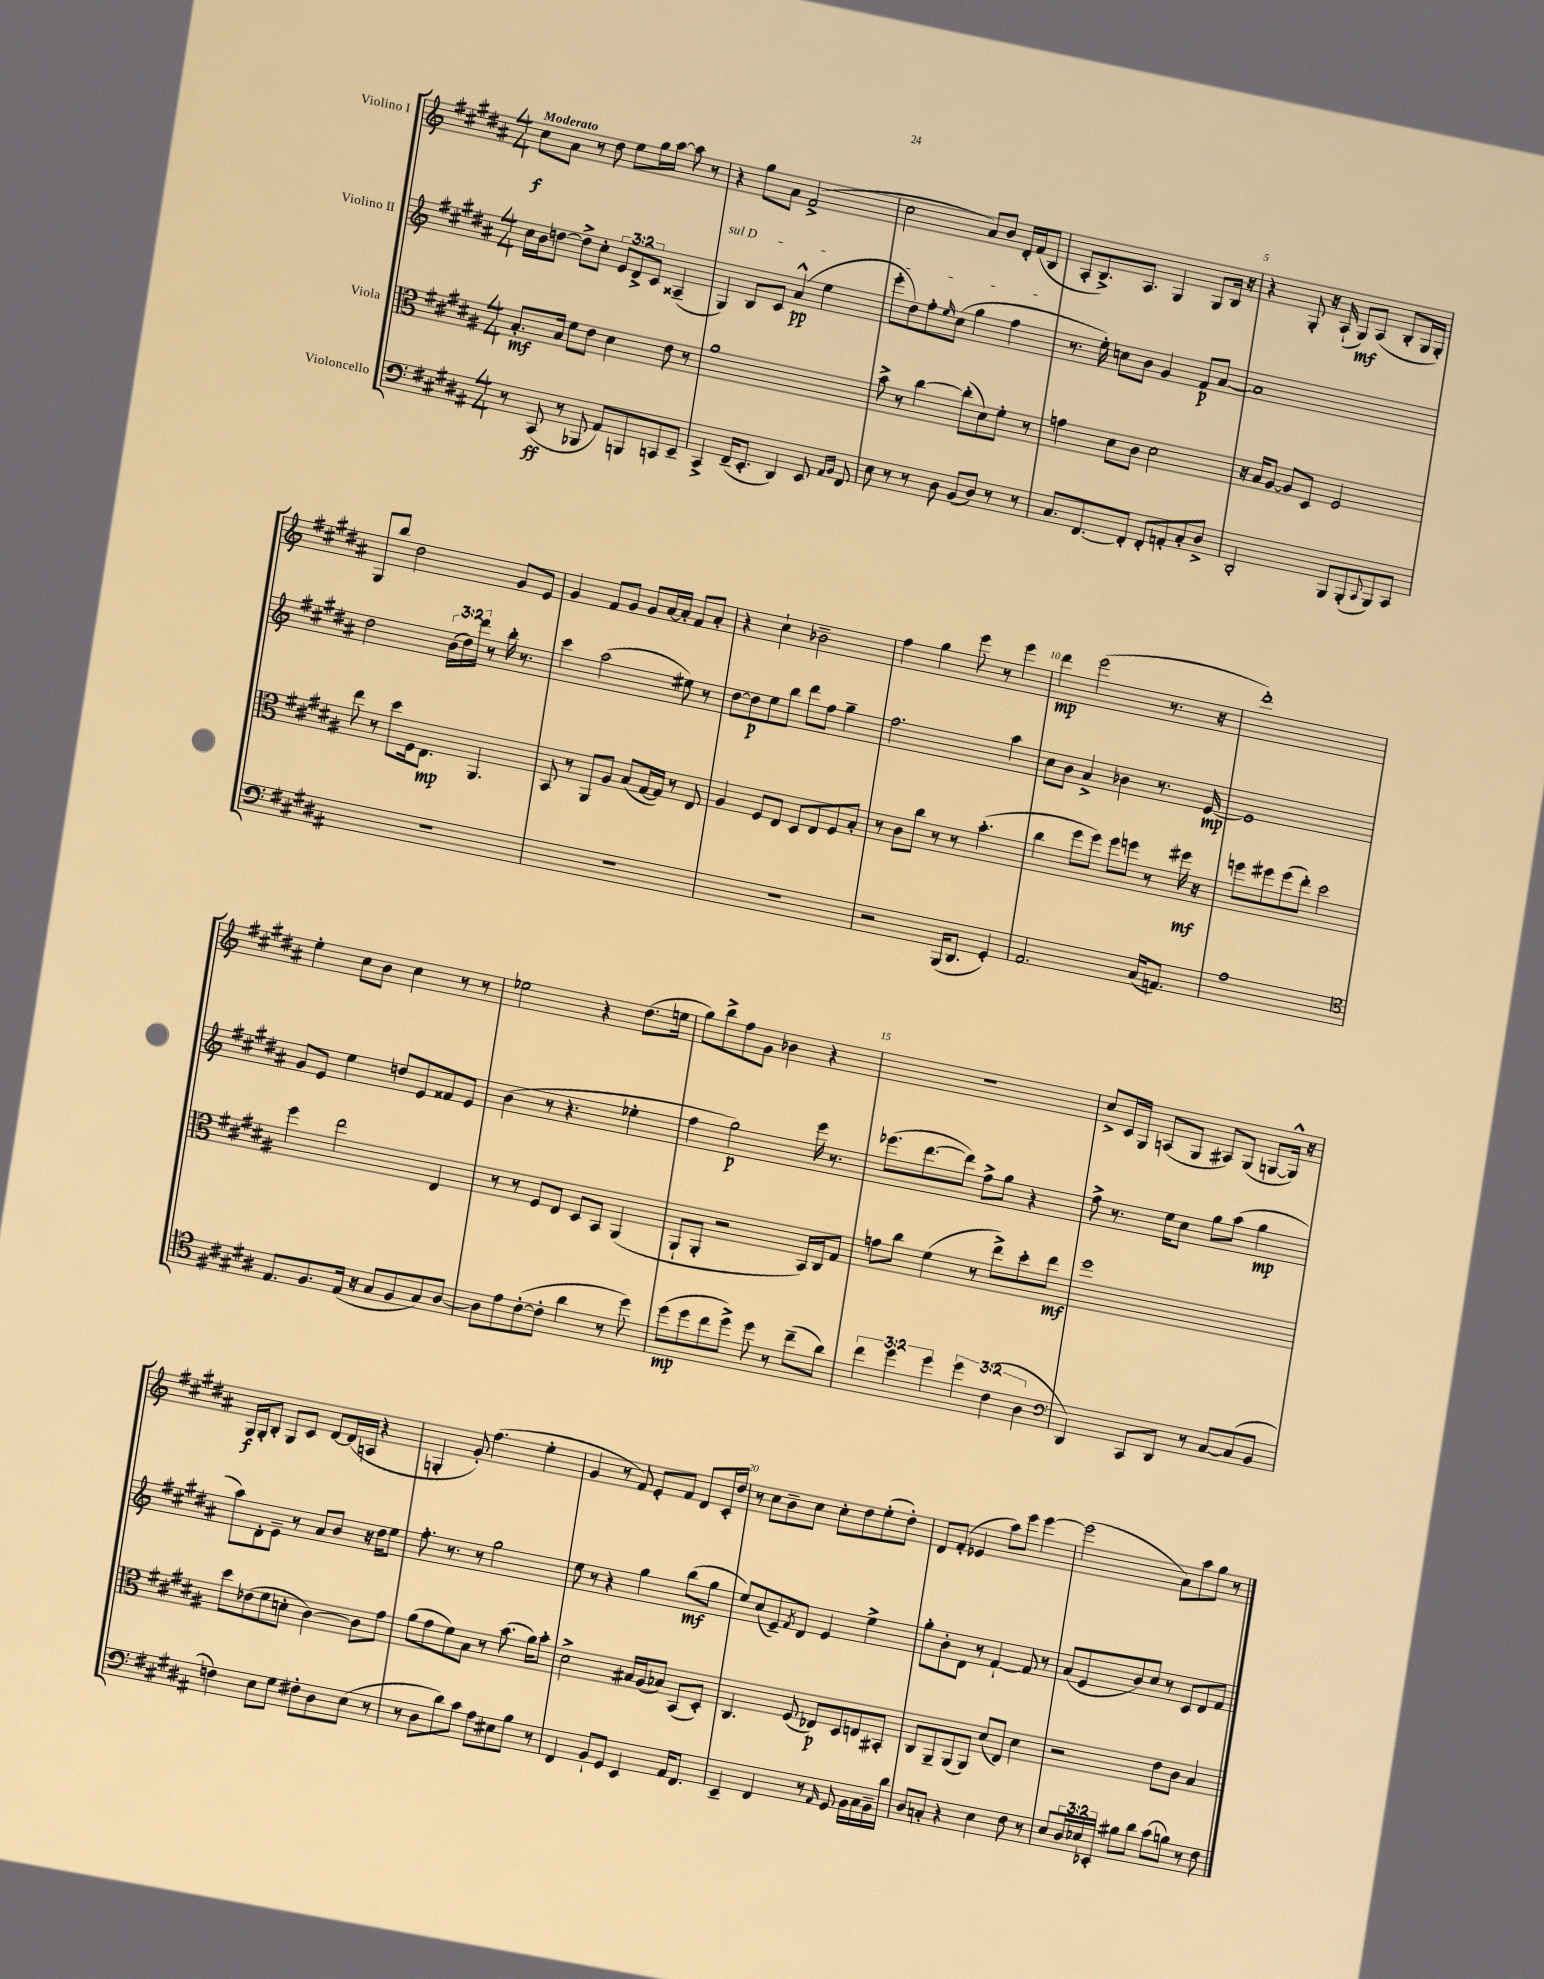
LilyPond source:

<<
\new StaffGroup <<
\new Staff = "s0" \with { instrumentName = "Violino I" } {
    \clef treble \key b \major \numericTimeSignature \time 4/4 \tempo "Moderato"
    cis''8\f ais'8 r8 dis''8 e''8 gis''16 ais''16~ ais''8 r8 |
    r4 gis''8 ais'8 fis'2->( |
    cis''2 ais'8) b'8 dis'16-. fis'16( b8 |
    ais8-. b8.->) ais8. gis4 gis8 b16 r16 |
    r4 gis8-. r16 ais16-!( gis8\mf) ais8( b8-. gis16 gis16-.) |
    gis8 b''8 dis''2 gis'8 e'8 |
    gis'4 fis'8 gis'8 gis'8 ais'16~ ais'16-. fis'8 ais'8-. |
    r4 cis''4-! bes'2-- |
    fis''4 gis''4 e'''8 r8 e'''4 |
    dis'''4\mp e'''2( r8. r16 |
    dis'''1-.) |
    e''4-. cis''8 b'8 cis''4 r8 r8 |
    ees''2 r4 dis''8.( e''16 |
    gis''8) b''8-> fis''8 gis'8 bes'4 r4 |
    R1 |
    cis''8-> cis'16 gis16 a8( gis8 ais8) gis8( g8~ g16-^) r16 |
    gis16\f gis16-. b8-. gis8 cis'8 dis'8~ dis'16( a16 r4 |
    g4-. gis'8-.) fis''4.( e''4-. |
    gis'4 r8 fis'8) e'8-. fis'8 dis'8 cis'16-. dis''16 |
    r8 cis''8 b'8-- cis''8 cis''8-. dis''8 e''8-.( dis''8-.) |
    dis'8 fis'8-.( ees'4 ais''8) e'''8 e'''4~ |
    e'''2( ais'8) ais''8 gis''8 r8 \bar "|." |
}
\new Staff = "s1" \with { instrumentName = "Violino II" } {
    \clef treble \key b \major \numericTimeSignature \time 4/4 \override Staff.TupletNumber.text = #tuplet-number::calc-fraction-text
    cis''16 b'16 d''8~ d''8-> cis''8-. \tuplet 3/2 { e'8 dis'8-> cis'8 } aisis4--( |
    \once \override TextSpanner.bound-details.left.text = \markup { \italic "sul D" } gis4\startTextSpan) b8 cis'8 ais'4-^\pp( e''4 |
    e'''8-. dis''8) fis''8-. \grace { e''16 } cis''8( gis''4 fis''4\stopTextSpan |
    r8. e''16-.) c''8 b'8 gis'4 fis'8\p ais'8~ |
    ais'1 |
    dis''2 \tuplet 3/2 { b'16( dis''16) dis'''16 } r8 b''16-. r8. |
    cis'''4 ais''2( eis''8) r8 |
    dis''8~ dis''8\p e''8 b''8 dis'''8 fis''8 gis''4-- |
    fis''2. ais''4 |
    cis''8 b'8 ais'4-> bes'4 r8. e'16~\mp |
    e'1 |
    gis'8 e'8 e''4 d''8 e'8 fisis'8 e'8 |
    b'4( r8 r4. ees''4-. |
    fis''4 gis''2\p) e'''16 r8. |
    ees'''8.( dis'''8.~ dis'''8) fis''8-> gis''8 r4 |
    fis''8-> r8. e''16 cis''8 gis''8 ais''8( gis''4\mp |
    ais''8) dis'8-. e'8-- r8 ais'8 b'8 r16 dis''16 e''8 |
    fis''8.-. r8. r8 gis''2 |
    e''8 r8 r4 gis''4 b''8\mf( gis''8 |
    e''8) cis''8( e'8--) \acciaccatura { fis'8 } dis'8 e'4 e''4-> |
    gis''8-. b'8-. dis'8 r8 fis'4~-! fis'8 r8 |
    ais'8( e'8 b'8) cis''8 r8 cis'8 dis'8 fis'8 \bar "|." |
}
\new Staff = "s2" \with { instrumentName = "Viola" } {
    \clef alto \key b \major \numericTimeSignature \time 4/4
    b8.-.\mf b16 fis'8 e'8 dis'4 e'8 r8 |
    ais'1 |
    b'8-> r8 cis''4~ cis''8-.( dis'8) fis'8-. r8 |
    g'4 dis'8 cis'8 dis'2 |
    r16 b16 ais8~ ais8 dis8 fis2 |
    e''8 r8 dis''8 fis16 e8.\mp ais,4. |
    b,8 r8 ais,8 ais8 b8( gis16~ gis16) r8 e8 |
    ais4 fis8 e8 dis8 e8 fis8 b8-. |
    r8 cis'8 cis''8 r8 r8 b'4.-.( |
    cis''4 fis''8 fis''8) fis''8 f''8 r8 fis''16\mf r16 |
    f''8 fis''8 fis''8( e''8-.) dis''2 |
    fis''4 e''2 e4 |
    r8 r8 fis8 e8 dis8 b,8 ais,4( |
    ais,8-! ais,8-. r2 b,16) cis16 gis8 |
    g'8 cis''8 fis'4( r8 e''8->) dis''8-. e''8\mf |
    fis''1 |
    dis''8 ees'8( fis'8 d'8-. cis'4~) cis'8 gis'8 |
    ais'8( gis'8 fis'8) b8 r8 b'8.( ais'16) b'8-. |
    dis'2-> bis16 ais16( bes8) b,8( dis8-.) |
    cis4. fis8( ees8\p) dis8 e8 bis,8-. |
    cis8 ais,8-- ais,8( ais,8) dis'8( e8) dis'4 |
    r2 e'8 cis'8 b4 \bar "|." |
}
\new Staff = "s3" \with { instrumentName = "Violoncello" } {
    \clef bass \key b \major \numericTimeSignature \time 4/4 \override Staff.TupletNumber.text = #tuplet-number::calc-fraction-text
    r8 cis,8\ff( r8 bes,,8 ais,8) b,,8 c,8 e,8-- |
    cis,4-> fis,16--( e,8.-. dis,4) e,8 \grace { ais,16 b,16 } fis,8 |
    e8 r8 r8 dis8 b,8( dis8) r8 r8 |
    cis8. fis,8.~ fis,8-. fis,8-. a,8-. cis8-. dis8-> |
    dis,2-. b,,8 b,,8-.( \appoggiatura { cis,8 } b,,8) cis,8 |
    R1 |
    R1 |
    R1 |
    r2 b,,16( dis,8. gis,4-.) |
    ais,2. cis16( a,8.) |
    ais1 |
    \clef tenor e8. fis8. e16( r16 gis8 fis8 gis8) ais8~ |
    ais8 e'8 cis'8~-.( cis'8-. ais'4 r8 dis''8) |
    dis''8\mp( dis''8 cis''8 dis''8->) dis''8 r8 cis''8--( ais'8) |
    \tuplet 3/2 { cis''4 dis''4 dis''4 } \tuplet 3/2 { dis''4 cis'4( ais4 } |
    \clef bass dis,4) cis,8 dis,8 r8 cis8~ cis8( b,8 |
    f4) e8 gis8 fis8-. dis8 e8( r8 |
    r8 dis8 dis'8) cis'8 ais8 eis8 b8 r8 |
    fis,4 b,8-! gis,8 e,4 ais,16 fis,8. |
    e,4-- fis,4 r8 \grace { ais,16 } gis,8 b,16 cis16 b,16-- dis'16 |
    dis8 c8-. r4 e4 fis8 r8 |
    e8 \tuplet 3/2 { dis16 ees16 ees,16-. } bis8 dis'8 cis'8( b8) r8 fis8 \bar "|." |
}
>>
>>
\layout { \context { \Score \override BarNumber.break-visibility = ##(#f #t #t) barNumberVisibility = #(every-nth-bar-number-visible 5) } }
